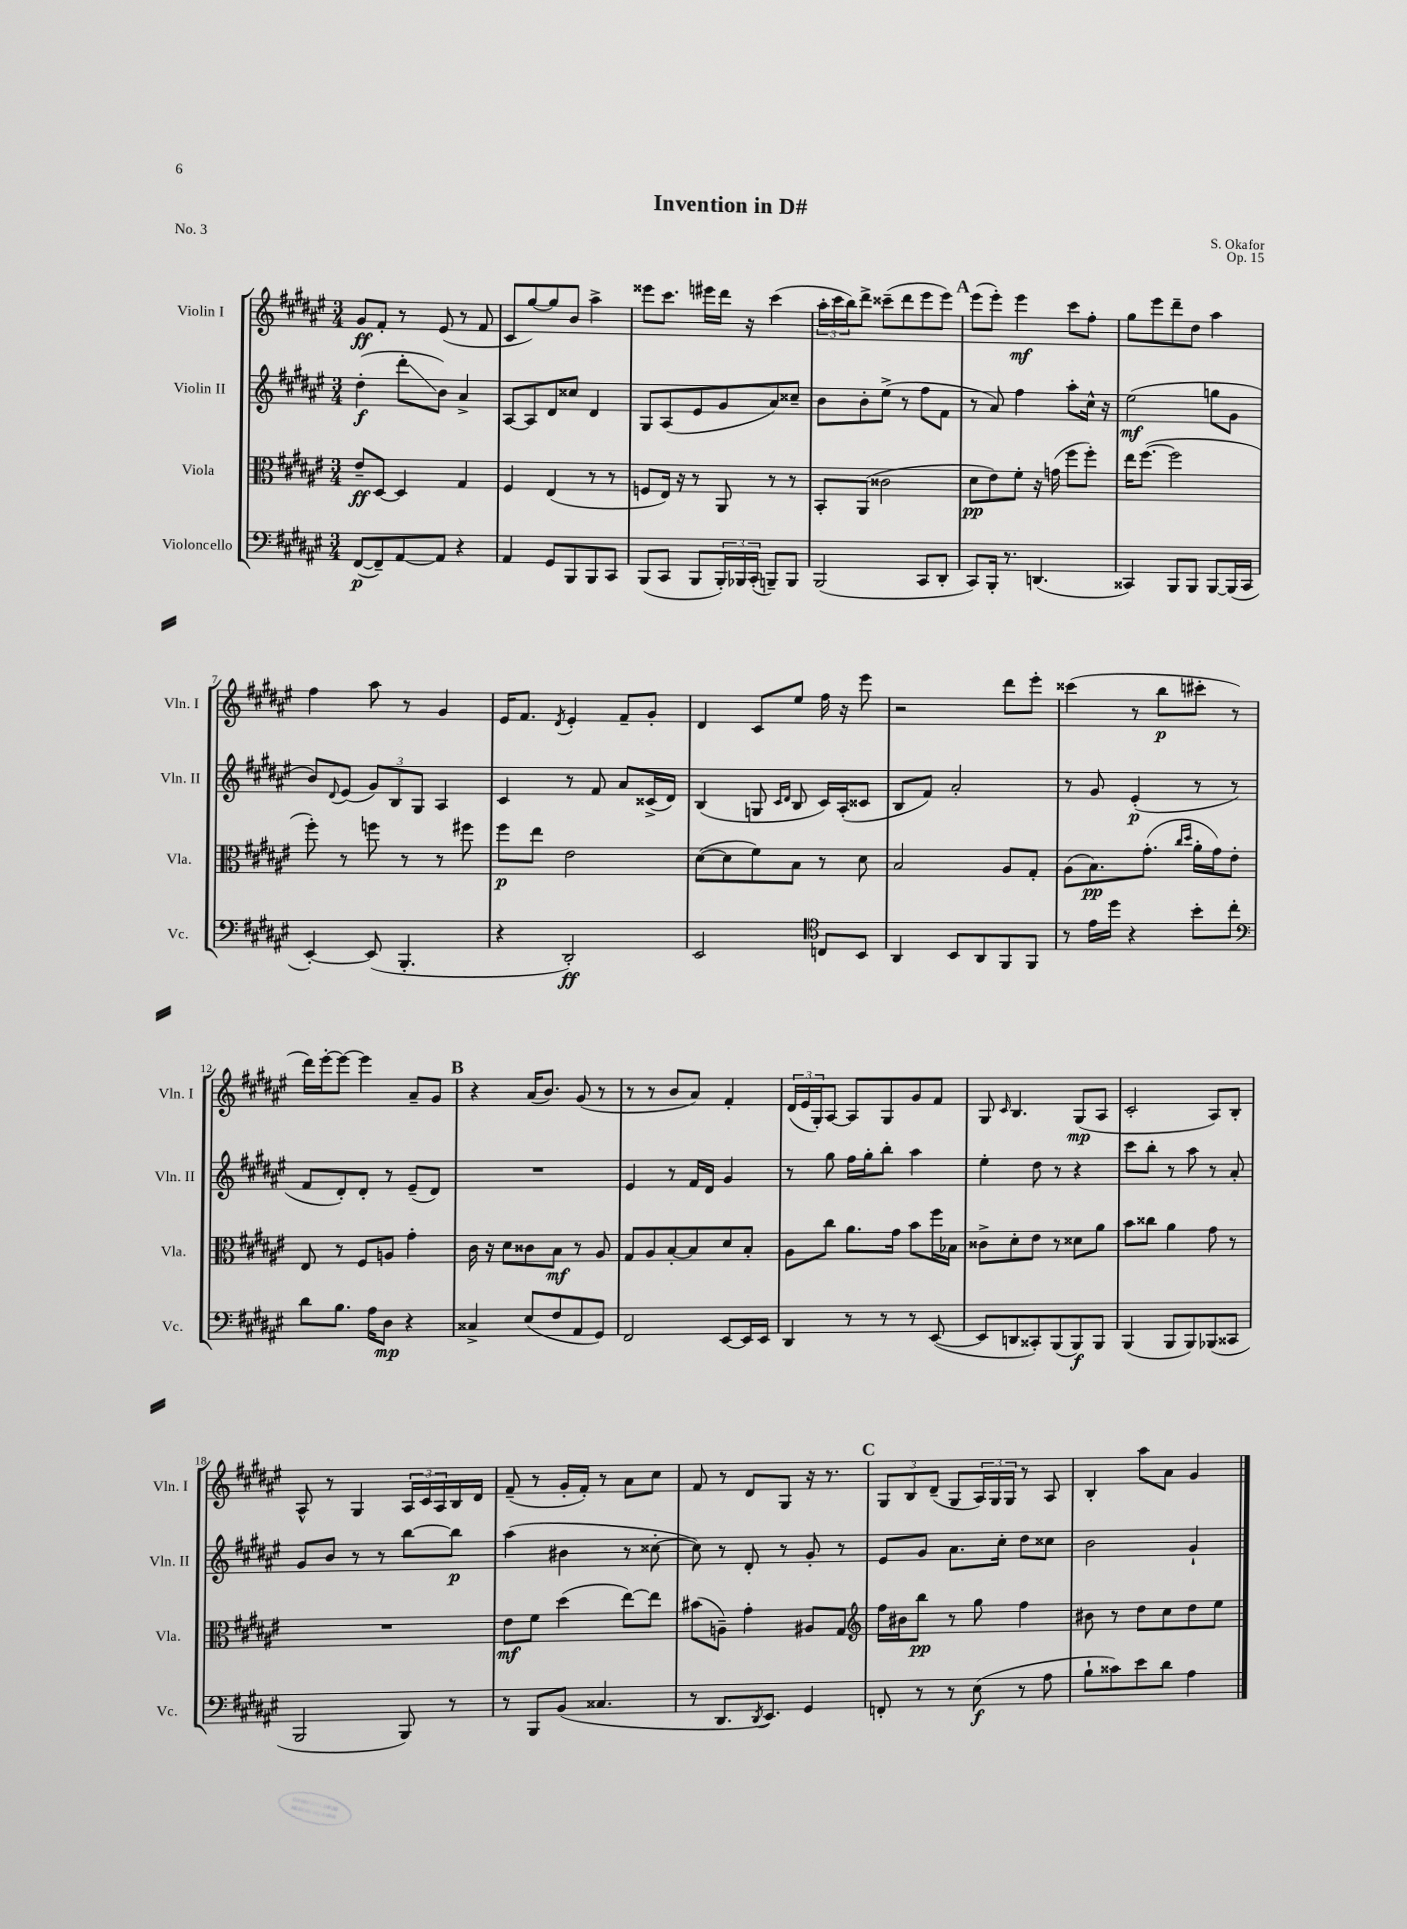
\header { title = "Invention in D#" composer = "S. Okafor" opus = "Op. 15" piece = "No. 3" }
<<
\new StaffGroup <<
\new Staff = "s0" \with { instrumentName = "Violin I" shortInstrumentName = "Vln. I" } {
    \clef treble \key fis \major \numericTimeSignature \time 3/4
    gis'8\ff fis'8-. r8 eis'8( r8 fis'8 |
    cis'8 gis''8~) gis''8 b'8 ais''4-> |
    eisis'''8 cis'''8. eis'''16 dis'''16 r16 cis'''4( |
    \tuplet 3/2 { ais''16-. cis'''16 b''16) } dis'''8-> cisis'''8--( dis'''8 eis'''8 eis'''8) |
    \mark \markup { \bold "A" } eis'''8( eis'''8-.) eis'''4\mf cis'''8 fis''8-. |
    gis''8 eis'''8 dis'''8-- dis''8 ais''4 |
    fis''4 ais''8 r8 gis'4 |
    eis'16 fis'8. \acciaccatura { dis'8 } eis'4-. fis'8-- gis'8-. |
    dis'4 cis'8 eis''8 fis''16 r16 eis'''8 |
    r2 dis'''8 eis'''8-. |
    cisis'''4( r8 b''8\p cis'''8-. r8 |
    dis'''16) eis'''16~-. eis'''8~ eis'''4 ais'8-- gis'8 |
    \mark \markup { \bold "B" } r4 ais'16( b'8.) gis'8( r8 |
    r8 r8 b'8 ais'8) fis'4-. |
    \tuplet 3/2 { dis'16( eis'16 gis16-.) } ais8~ ais8 gis8 gis'8 fis'8 |
    gis8 \grace { cis'16 } b4. gis8\mp( ais8 |
    cis'2-. ais8) b8-. |
    ais8-^ r8 gis4 \tuplet 3/2 { ais16 cis'16 ais16 } b16 dis'16 |
    fis'8--( r8 gis'16-. fis'16-.) r8 ais'8 cis''8 |
    fis'8 r8 dis'8 gis8 r16 r8. |
    \mark \markup { \bold "C" } \tuplet 3/2 { gis8 b8 dis'8--( } gis8 \tuplet 3/2 { ais16) gis16 gis16 } r8 ais8 |
    b4-. ais''8 ais'8 gis'4 \bar "|." |
}
\new Staff = "s1" \with { instrumentName = "Violin II" shortInstrumentName = "Vln. II" } {
    \clef treble \key fis \major \numericTimeSignature \time 3/4
    dis''4-.\f( dis'''8-.\glissando b'8) ais'4-> |
    ais8~ ais8 dis'8 cisis''8 dis'4 |
    gis8 ais8( eis'8 gis'8 ais'8) cisis''8-- |
    b'8 b'8-. eis''8->( r8 fis''8 fis'8 |
    \mark \markup { \bold "A" } r8 ais'8) fis''4 ais''8-. cis''16-^ r16 |
    eis''2\mf( g''8 gis'8 |
    b'8) \appoggiatura { dis'8 } eis'8( \tuplet 3/2 { gis'8) b8 gis8 } ais4 |
    cis'4 r8 fis'8 ais'8 cisis'16->( dis'16) |
    b4( g8 \grace { cis'16 dis'16 } b8 cis'16) ais16-.( cisis'8 |
    b8 fis'8) ais'2-. |
    r8 gis'8 eis'4-.\p( r8 r8 |
    fis'8 dis'8-.) dis'8-. r8 eis'8--( dis'8) |
    \mark \markup { \bold "B" } R2. |
    eis'4 r8 fis'16 dis'16 gis'4 |
    r8 gis''8 fis''16 gis''16-. b''8-. ais''4 |
    eis''4-. dis''8 r8 r4 |
    cis'''8 b''8-. r8 ais''8 r8 ais'8-. |
    gis'8 b'8 r8 r8 b''8~ b''8\p |
    ais''4( bis'4 r8 cisis''8~-. |
    cisis''8) r8 dis'8-. r8 gis'8-. r8 |
    \mark \markup { \bold "C" } eis'8 gis'8 ais'8. cis''16-. dis''8 cisis''8 |
    b'2 gis'4-! \bar "|." |
}
\new Staff = "s2" \with { instrumentName = "Viola" shortInstrumentName = "Vla." } {
    \clef alto \key fis \major \numericTimeSignature \time 3/4
    eis'8--\ff dis8~ dis4 gis4 |
    fis4 eis4( r8 r8 |
    f8 eis16) r16 r8 ais,8 r8 r8 |
    b,8-. ais,8( cisis'2 |
    \mark \markup { \bold "A" } dis'8\pp eis'8) fis'8-. r16 g'16( fis''8 fis''8-.) |
    eis''16 fis''8.~( fis''2 |
    fis''8-.) r8 f''8 r8 r8 fis''8 |
    fis''8\p eis''8 eis'2 |
    dis'8~( dis'8 fis'8) b8 r8 dis'8 |
    b2 ais8 gis8-. |
    ais8( b8.\pp) gis'8.-.( \grace { cis''16 dis''16 } ais'16-. gis'16) eis'8-. |
    eis8 r8 fis8 a8 gis'4-. |
    \mark \markup { \bold "B" } cis'16 r16 dis'8 cisis'8 b8\mf r8 ais8 |
    gis8 ais8 b8~-. b8 dis'8 b8-. |
    ais8 cis''8 ais'8. gis'16 b'8 fis''16 bes16 |
    cisis'8-> dis'8-. eis'8 r8 disis'8 ais'8 |
    b'8 cisis''8 ais'4 gis'8 r8 |
    R2. |
    eis'8\mf fis'8 dis''4( eis''8~) eis''8 |
    bis'8( a8--) gis'4-. ais8 gis8 |
    \mark \markup { \bold "C" } \clef treble fis''16 bis'16 b''8\pp r8 gis''8 fis''4 |
    bis'8 r8 dis''8 cis''8 dis''8 eis''8 \bar "|." |
}
\new Staff = "s3" \with { instrumentName = "Violoncello" shortInstrumentName = "Vc." } {
    \clef bass \key fis \major \numericTimeSignature \time 3/4
    fis,8~\p( fis,8--) ais,8~ ais,8 r4 |
    ais,4 gis,8 b,,8 b,,8 cis,8 |
    b,,8( cis,8 b,,8 \tuplet 3/2 { b,,16-.) bes,,16 cis,16-.( } b,,8--) b,,8 |
    b,,2( cis,8 dis,8-. |
    \mark \markup { \bold "A" } cis,8) b,,16-. r8. d,4.( |
    cisis,4) b,,8 b,,8 b,,8~ b,,16( cisis,16 |
    eis,4~-.) eis,8( b,,4.-. |
    r4 dis,2-.\ff) |
    eis,2 \clef tenor c8 b,8 |
    ais,4 b,8 ais,8 fis,8 fis,8 |
    r8 eis'16 dis''16 r4 b'8-. cis''8-. |
    \clef bass dis'8 b8. ais16 dis8\mp r4 |
    \mark \markup { \bold "B" } cisis4-> eis8( fis8 ais,8 gis,8) |
    fis,2 eis,8~ eis,16 eis,16 |
    dis,4 r8 r8 r8 eis,8~( |
    eis,8 d,8 cisis,8-.) b,,8( b,,8\f) b,,8 |
    b,,4( b,,8 b,,8) bes,,8( cisis,8 |
    b,,2 b,,8) r8 |
    r8 b,,8 b,8( cisis4. |
    r8 dis,8. \acciaccatura { dis,8 } eis,8.) gis,4 |
    \mark \markup { \bold "C" } f,8-. r8 r8 eis8\f( r8 ais8 |
    b8-! cisis'8) eis'8 dis'8 ais4 \bar "|." |
}
>>
>>
